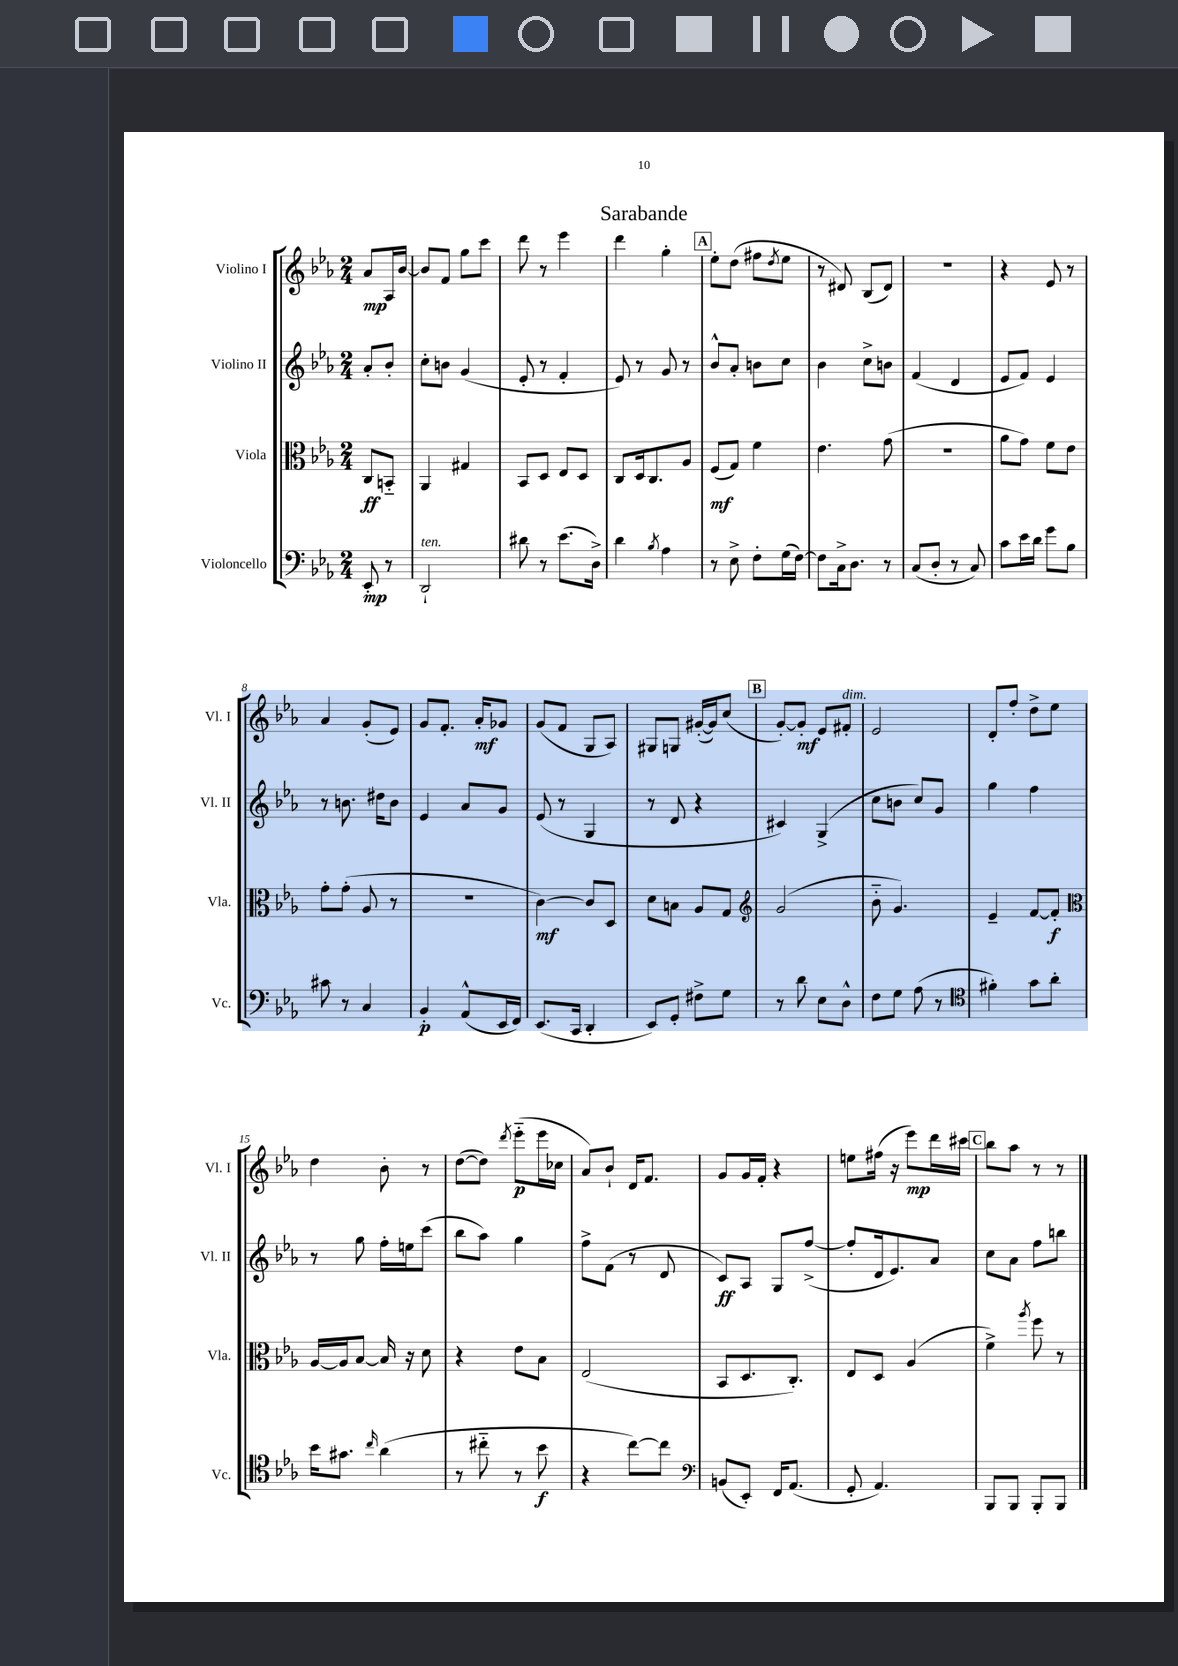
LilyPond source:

\header { title = "Sarabande" }
<<
\new StaffGroup <<
\new Staff = "s0" \with { instrumentName = "Violino I" shortInstrumentName = "Vl. I" } {
    \clef treble \key ees \major \numericTimeSignature \time 2/4 \partial 4
    aes'8\mp aes16 bes'16~ |
    bes'8 f'8 g''8 c'''8 |
    d'''8 r8 ees'''4 |
    d'''4 g''4-. |
    \mark \markup { \box "A" } ees''8-. d''8( fis''8 \acciaccatura { d''8 } ees''8 |
    r8 dis'8) bes8( dis'8) |
    r2 |
    r4 ees'8 r8 |
    aes'4 g'8-.( ees'8) |
    g'8 f'8.-. aes'16-.\mf ges'8 |
    g'8( f'8 g8 aes8) |
    gis8 g8 gis'16~-.( gis'16) c''8( |
    \mark \markup { \box "B" } g'8~-.) g'8-.\mf ees'8 fis'8-.^\markup { \italic "dim." } |
    ees'2 |
    d'8-. f''8-. d''8-> ees''8 |
    d''4 bes'8-. r8 |
    d''8~( d''8) \acciaccatura { d'''8 } ees'''8-_\p( ees'''16 ces''16 |
    aes'8) bes'8-! d'16 f'8. |
    g'8 g'16 f'16-. r4 |
    e''8 fis''16( r16 ees'''8\mp) d'''16 cis'''16 |
    \mark \markup { \box "C" } bes''8 aes''8 r8 r8 \bar "|." |
}
\new Staff = "s1" \with { instrumentName = "Violino II" shortInstrumentName = "Vl. II" } {
    \clef treble \key ees \major \numericTimeSignature \time 2/4 \partial 4
    aes'8-. bes'8-. |
    c''8-. b'8 g'4( |
    ees'8-. r8 f'4-. |
    ees'8) r8 g'8 r8 |
    \mark \markup { \box "A" } bes'8-^ aes'8-. b'8 c''8 |
    bes'4 c''8-> b'8 |
    f'4( d'4 |
    ees'8 f'8) ees'4 |
    r8 b'8. dis''16 b'8 |
    ees'4 aes'8 g'8 |
    ees'8( r8 g4 |
    r8 d'8 r4 |
    \mark \markup { \box "B" } cis'4) g4->( |
    c''8 b'8 c''8) g'8 |
    g''4 f''4 |
    r8 g''8 f''16-. e''16 c'''8( |
    bes''8 aes''8) g''4 |
    f''8-> f'8( r8 d'8 |
    c'8\ff) aes8 g8 f''8~->( |
    f''8-. d'16 ees'8.) aes'8 |
    \mark \markup { \box "C" } c''8 aes'8 f''8 b''8 \bar "|." |
}
\new Staff = "s2" \with { instrumentName = "Viola" shortInstrumentName = "Vla." } {
    \clef alto \key ees \major \numericTimeSignature \time 2/4 \partial 4
    c8\ff b,8-_ |
    aes,4 gis4 |
    bes,8 d8 ees8 d8 |
    c8 d16 c8. aes8 |
    \mark \markup { \box "A" } f8\mf( g8) f'4 |
    ees'4. g'8( |
    R2 |
    aes'8 g'8) f'8 ees'8 |
    g'8-. g'8-.( aes8 r8 |
    r2 |
    c'4~\mf) c'8 d8 |
    d'8 b8 aes8 g8 |
    \mark \markup { \box "B" } \clef treble g'2( |
    bes'8-_ g'4.) |
    ees'4-- f'8~ f'8-.\f |
    \clef alto aes16~ aes16 bes8~ bes16 r16 d'8 |
    r4 ees'8 bes8 |
    ees2( |
    bes,8 d8. c8.-.) |
    ees8 d8 aes4( |
    \mark \markup { \box "C" } f'4->) \acciaccatura { aes''8 } f''8 r8 \bar "|." |
}
\new Staff = "s3" \with { instrumentName = "Violoncello" shortInstrumentName = "Vc." } {
    \clef bass \key ees \major \numericTimeSignature \time 2/4 \partial 4
    ees,8-.\mp r8 |
    d,2-!^\markup { \italic "ten." } |
    dis'8 r8 ees'8.( d16->) |
    d'4 \acciaccatura { bes8 } aes4 |
    \mark \markup { \box "A" } r8 ees8-> f8-. g16( f16~) |
    f8 c16-> d8. r8 |
    c8( d8-. r8 c8) |
    c'8 ees'16 d'16 g'8 bes8 |
    cis'8 r8 c4 |
    bes,4-.\p aes,8-^( ees,16 f,16) |
    ees,8.( c,16 d,4-. |
    ees,8) g,8-. fis8-> g8 |
    \mark \markup { \box "B" } r8 d'8 ees8 d8-^ |
    f8 g8 aes8( r8 |
    \clef tenor fis'4-.) g'8 aes'8-. |
    bes'16 gis'8. \grace { c''16 } aes'4( |
    r8 cis''8-_ r8 bes'8\f |
    r4 c''8~) c''8 |
    \clef bass b,8( ees,8-.) f,16 aes,8.( |
    g,8-. aes,4.) |
    \mark \markup { \box "C" } bes,,8 bes,,8 bes,,8-. bes,,8 \bar "|." |
}
>>
>>
